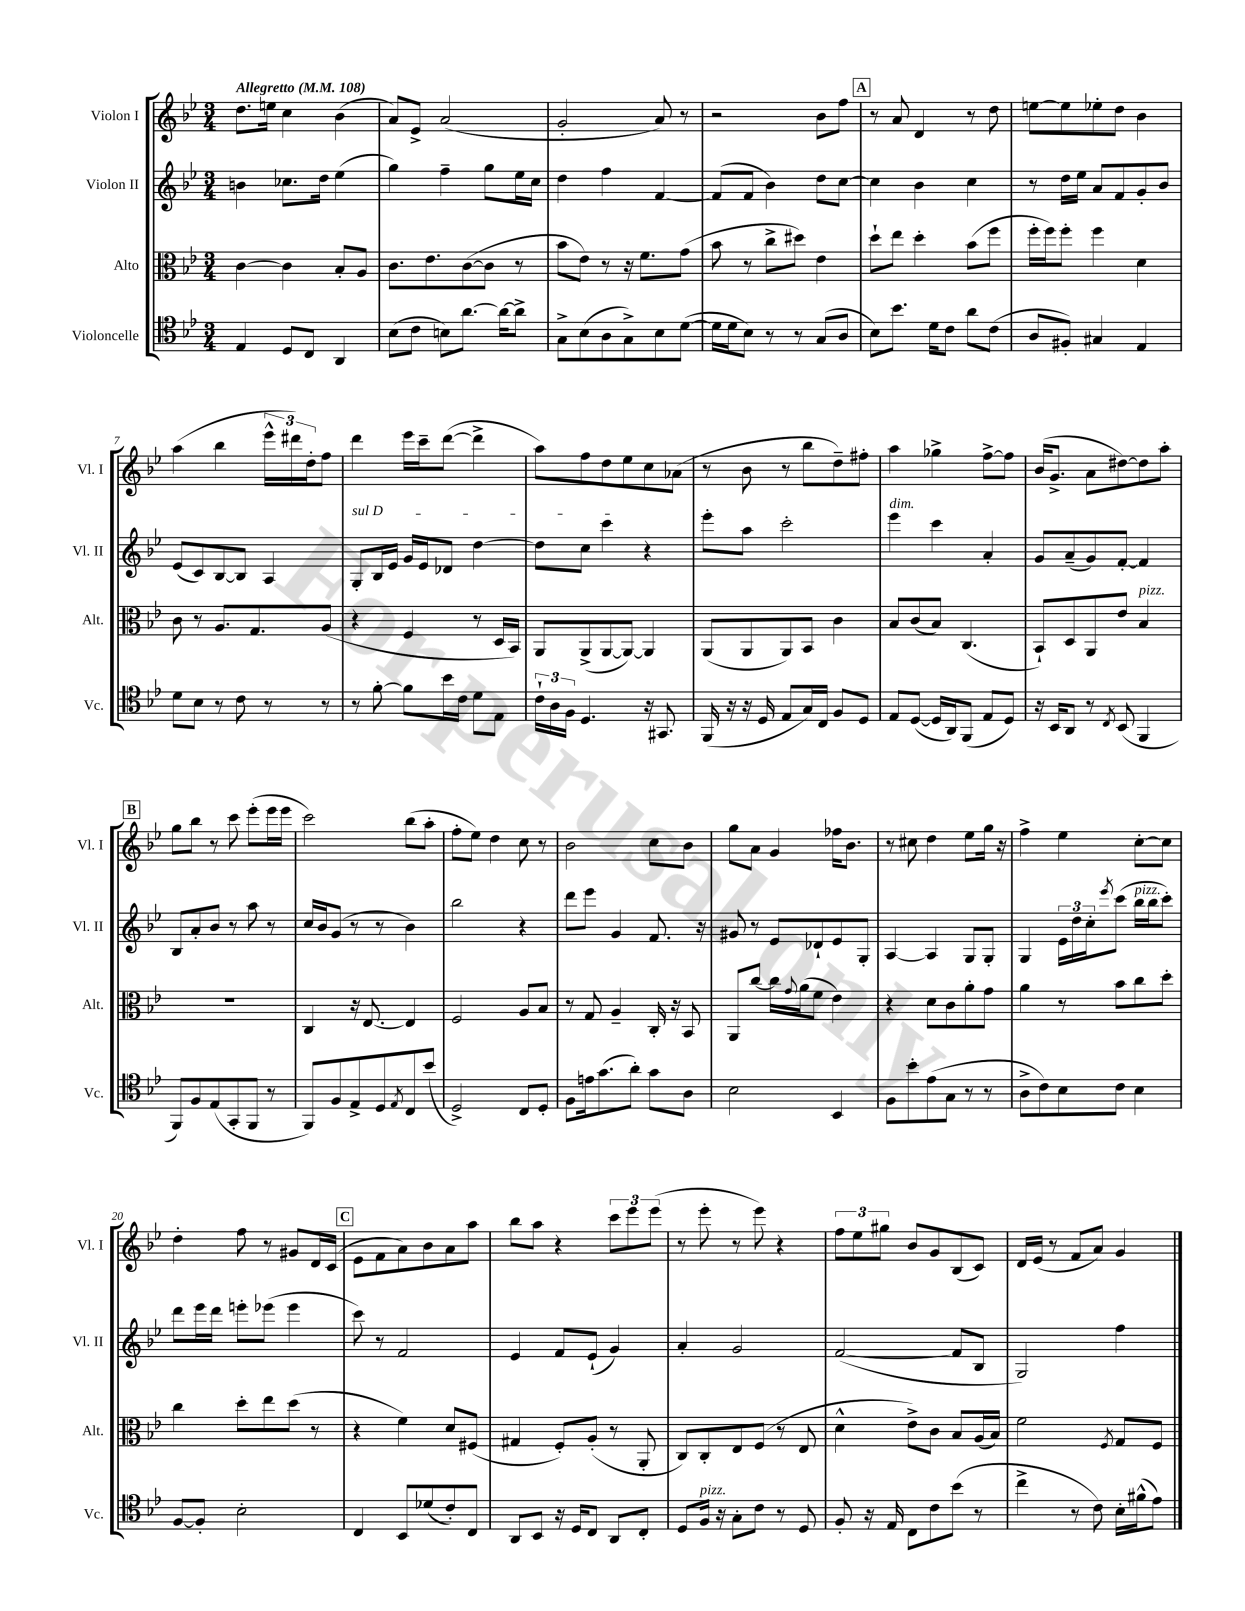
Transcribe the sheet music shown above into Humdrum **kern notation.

**kern	**kern	**kern	**kern
*part4	*part3	*part2	*part1
*staff4	*staff3	*staff2	*staff1
*I"Violoncelle	*I"Alto	*I"Violon II	*I"Violon I
*I'Vc.	*I'Alt.	*I'Vl. II	*I'Vl. I
*clefC4	*clefC3	*clefG2	*clefG2
*k[b-e-]	*k[b-e-]	*k[b-e-]	*k[b-e-]
*M3/4	*M3/4	*M3/4	*M3/4
*MM108	*MM108	*MM108	*MM108
=1	=1	=1	=1
!	!	!	!LO:TX:a:B:t=Allegretto
4E-/	[4c\	4bn\	8.dd\L
.	.	.	16een\Jk
8D/L	4c\]	8.cc-X\L	4cc\
8C/J	.	.	.
.	.	16dd\Jk	.
4AA/	8B-'/L	(4ee-\	(4b-\
.	8A/J	.	.
=2	=2	=2	=2
(8B-\L	8.c\L	4gg\)	8a/L)
8c\J	.	.	8e-^/J
.	8.e-\	.	.
8Bn\L)	.	4ff~\	(2a/
[8.a\J	([8c\	.	.
.	8c\J]	8gg\L	.
16a\KL_	.	.	.
8a^\J]	8r	16ee-\L	.
.	.	16cc\JJ	.
=3	=3	=3	=3
8G^\L	8b-\L	4dd\	2g'/
(8B-\	8e-\J)	.	.
8A\	8r	4ff\	.
8G^\)	16r	.	.
.	8.f\L	.	.
8B-\	.	[4f/	8a/)
([8d\J	(8g\J	.	8r
=4	=4	=4	=4
16d\LL]	8b-\	(8f/L]	2r
16d\J	.	.	.
8B-\J)	8r	8f/J	.
8r	8cc^\L	4b-\)	.
8r	8dd#X\J)	.	.
(8G/L	4e-\	8dd\L	8b-\L
8A/J	.	[8cc\J	8ff\J
!!LO:REH:place=s1:t=A
=5	=5	=5	=5
8B-\L)	8dd`\L	4cc\]	8r
8.b-\J	8ee-\J	.	8a/
.	4dd'\	4b-\	4d/
16d\KL	.	.	.
8c\J	.	.	.
8a\L	(8b-\L	4cc\	8r
(8c\J	8ff\J	.	8dd\
=6	=6	=6	=6
8A/L	16ff'\LL	8r	[8een\L
.	16ff\J)	.	.
8F#X'/J)	8ff'\J	16dd\LL	8ee\]
.	.	16ee-\JJ	.
4G#X/	4ff\	8a/L	8ee-X'\
.	.	8f/	8dd\J
4E-/	4d\	8g'/	4b-\
.	.	8b-/J	.
!!LO:LB:g=z
=7	=7	=7	=7
8d\L	8c\	(8e-/L	(4aa\
8B-\J	8r	8c/)	.
8r	8.A/L	[8B-/	4bb-\
8c\	.	8B-/J]	.
.	8.G/	.	.
8r	.	4A/	24eee-^^\LL
.	.	.	24ddd#X\)
.	.	.	24dd'\J
8r	(8A/J	.	8ff\J
=8	=8	=8	=8
!	!	!LO:TX:a:i:t=sul D	!
8r	4r	8G'/L	4ddd\
[8f'\	.	16B-/L	.
.	.	16e-/JJ	.
8f\L]	4F/	16g/LL	16eee-\LL
.	.	16e-/J	16ccc~\J
16b-\L	.	8d-X/J	([8ddd\J
16c\JJ	.	.	.
8d\L	8r	[4dd\	4ddd^\]
8E-\J	16D/LL	.	.
.	16BB-/JJ)	.	.
=9	=9	=9	=9
24c`\LL	8AA/L	8dd\L]	8aa\L)
24A\	.	.	.
24F\JJ	.	.	.
4.D/	(8AA^/	8cc\J	8ff\
.	[8AA/	4ccc\	8dd\
.	8AA/J_)	.	8ee-\
16r	4AA/]	4r	8cc\
8.GG#X/	.	.	.
.	.	.	(8a-X\J
=10	=10	=10	=10
(16FF/	(8AA/L	8eee-'\L	8r
16r	.	.	.
16r	8AA/	8aa\J	8b-\
16D/	.	.	.
8E-/L	8AA/)	2ccc'\	8r
16G/L)	8BB-/J	.	8bb-\L
16C/JJ	.	.	.
8F/L	4c\	.	8dd~\)
8D/J	.	.	8ff#X'\J
=11	=11	=11	=11
!	!	!LO:TX:a:i:t=dim.	!
8E-/L	8B-/L	4eee-\	4aa\
([8D/J	(8c/	.	.
16D/LL]	8B-/J)	4ccc\	4gg-X^\
16AA/J)	.	.	.
(8FF/J	(4.C/	.	.
8E-/L	.	4a'/	[8ff^\L
8D/J)	.	.	8ff\J]
=12	=12	=12	=12
16r	8BB-`/L)	8g/L	(16b-/KL
16BB-/KL	.	.	8.g^/J
8AA/J	8D/	(8a~/	.
8r	8AA/	8g/)	8a\L
8qC/	.	.	.
(8BB-/	8e-/J	[8f'/J	[8dd#X\)
!	!LO:TX:a:i:t=pizz.	!	!
4FF/	4B-/	4f/]	8dd#\]
.	.	.	8aa'\J
!!LO:LB:g=z
!!LO:REH:place=s1:t=B
=13	=13	=13	=13
8FF/L)	2.r	8B-/L	8gg\L
8F/	.	8a'/	8bb-\J
(8E-/	.	8b-/J	8r
8GG'/	.	8r	8ccc\
8FF/J	.	8aa\	(8eee-'\L
8r	.	8r	16eee-\L
.	.	.	16eee-\JJ
=14	=14	=14	=14
8FF/L)	4C/	16cc/LL	2ccc\)
.	.	16b-/J	.
8F/	.	(8g/J	.
8E-^/	16r	8r	.
.	[8.E-/	.	.
8D/	.	8r	.
8qE-/	.	.	.
8C/	4E-/]	4b-\)	(8bb-\L
(8b-/J	.	.	8aa'\J
=15	=15	=15	=15
2D^/)	2F/	2bb-\	8ff'\L
.	.	.	8ee-\J)
.	.	.	4dd\
8C/L	8A/L	4r	8cc\
8D'/J	8B-/J	.	8r
=16	=16	=16	=16
8F\L	8r	8ddd\L	2b-\
16en\k	8G/	8eee-\J	.
(8.g\	.	.	.
.	4A~/	4g/	.
8a'\J)	.	.	.
8g\L	16C'/	8.f/	8cc\L
.	16r	.	.
8A\J	8BB-/	.	8b-\J
.	.	16r	.
=17	=17	=17	=17
2B-\	8AA/L	8g#X/	8gg\L
.	[8cc/J	8r	8a\J
.	16cc\LL]	8e-/L	4g/
.	8qqg/	.	.
.	(16a\J	.	.
.	8f\J	8d-X`/	.
4BB-/	4e-\)	8e-/	16ff-X\KL
.	.	.	8.b-\J
.	.	8G'/J	.
=18	=18	=18	=18
8F\L	4r	[4A/	8r
8b-'\	.	.	8cc#X\
(8e-\	8d\L	4A/]	4dd\
8G\J	8c\	.	.
8r	8a'\	8G/L	8ee-\L
8r	8g\J	8G'/J	16gg\Jk
.	.	.	16r
=19	=19	=19	=19
8A^\L	4a\	4G/	4ff^\
8c\)	.	.	.
8B-\	8r	24e-\LL	4ee-\
.	.	24dd\	.
.	.	24cc'\J	.
.	.	8qeee-/	.
8c\J	8b-\L	(8ccc\J	.
!	!	!LO:TX:a:i:t=pizz.	!
4B-\	8cc\	16bb-\LL	[8cc'\L
.	.	16bb-\J	.
.	8dd'\J	8ccc'\J)	8cc\J]
!!LO:LB:g=z
=20	=20	=20	=20
[8F/L	4cc\	8ddd\L	4dd'\
8F'/J]	.	16eee-\L	.
.	.	16ddd\JJ	.
2B-'\	8dd'\L	8eeen'\L	8ff\
.	8ee-\	(8eee-X\J	8r
.	(8dd\J	4eee-\	8g#X/L
.	8r	.	16d/L
.	.	.	(16c/JJ
!!LO:REH:place=s1:t=C
=21	=21	=21	=21
4C/	4r	8ccc\)	8e-\L
.	.	8r	8f\
8BB-/L	4f\)	2f/	8a\)
(8d-X/	.	.	8b-\
8c'/)	8d/L	.	8a\
8C/J	(8F#X/J	.	8aa\J
=22	=22	=22	=22
8AA/L	4G#X/	4e-/	8bb-\L
8BB-/J	.	.	8aa\J
16r	8F'/L)	8f/L	4r
16D/KL	.	.	.
8C/J	(8A'/J	(8e-`/J	.
8AA/L	8r	4g/)	12ccc\L
.	.	.	12eee-\
8C'/J	8AA'/	.	.
.	.	.	(12eee-\J
=23	=23	=23	=23
8D/L	8C/L)	4a'/	8r
!LO:TX:a:i:t=pizz.	!	!	!
16F/Jk	8C'/	.	8eee-'\
16r	.	.	.
8G'\L	8E-/	2g/	8r
8c\J	(8F/J	.	8eee-\)
8r	8r	.	4r
8D/	8E-/	.	.
=24	=24	=24	=24
8F'/	4d^^\	([2f/	12ff\L
.	.	.	12ee-\
16r	.	.	.
.	.	.	12gg#X\J
16E-/	.	.	.
8C\L	8e-^\L)	.	8b-/L
8c\	8c\J	.	8g/
(8b-\J	8B-/L	8f/L]	(8B-/
8r	(16A/L	8B-/J	8c/J)
.	16B-/JJ)	.	.
=25	=25	=25	=25
4cc^\	2f\	2G/)	16d/LL
.	.	.	(16e-/JJ
.	.	.	8r
8r	.	.	8f/L
8c\)	.	.	8a/J)
.	8qF/	.	.
16B-'\LL	8G/L	4ff\	4g/
(16f#X^^\J	.	.	.
8e-\J)	8F/J	.	.
==	==	==	==
*-	*-	*-	*-
